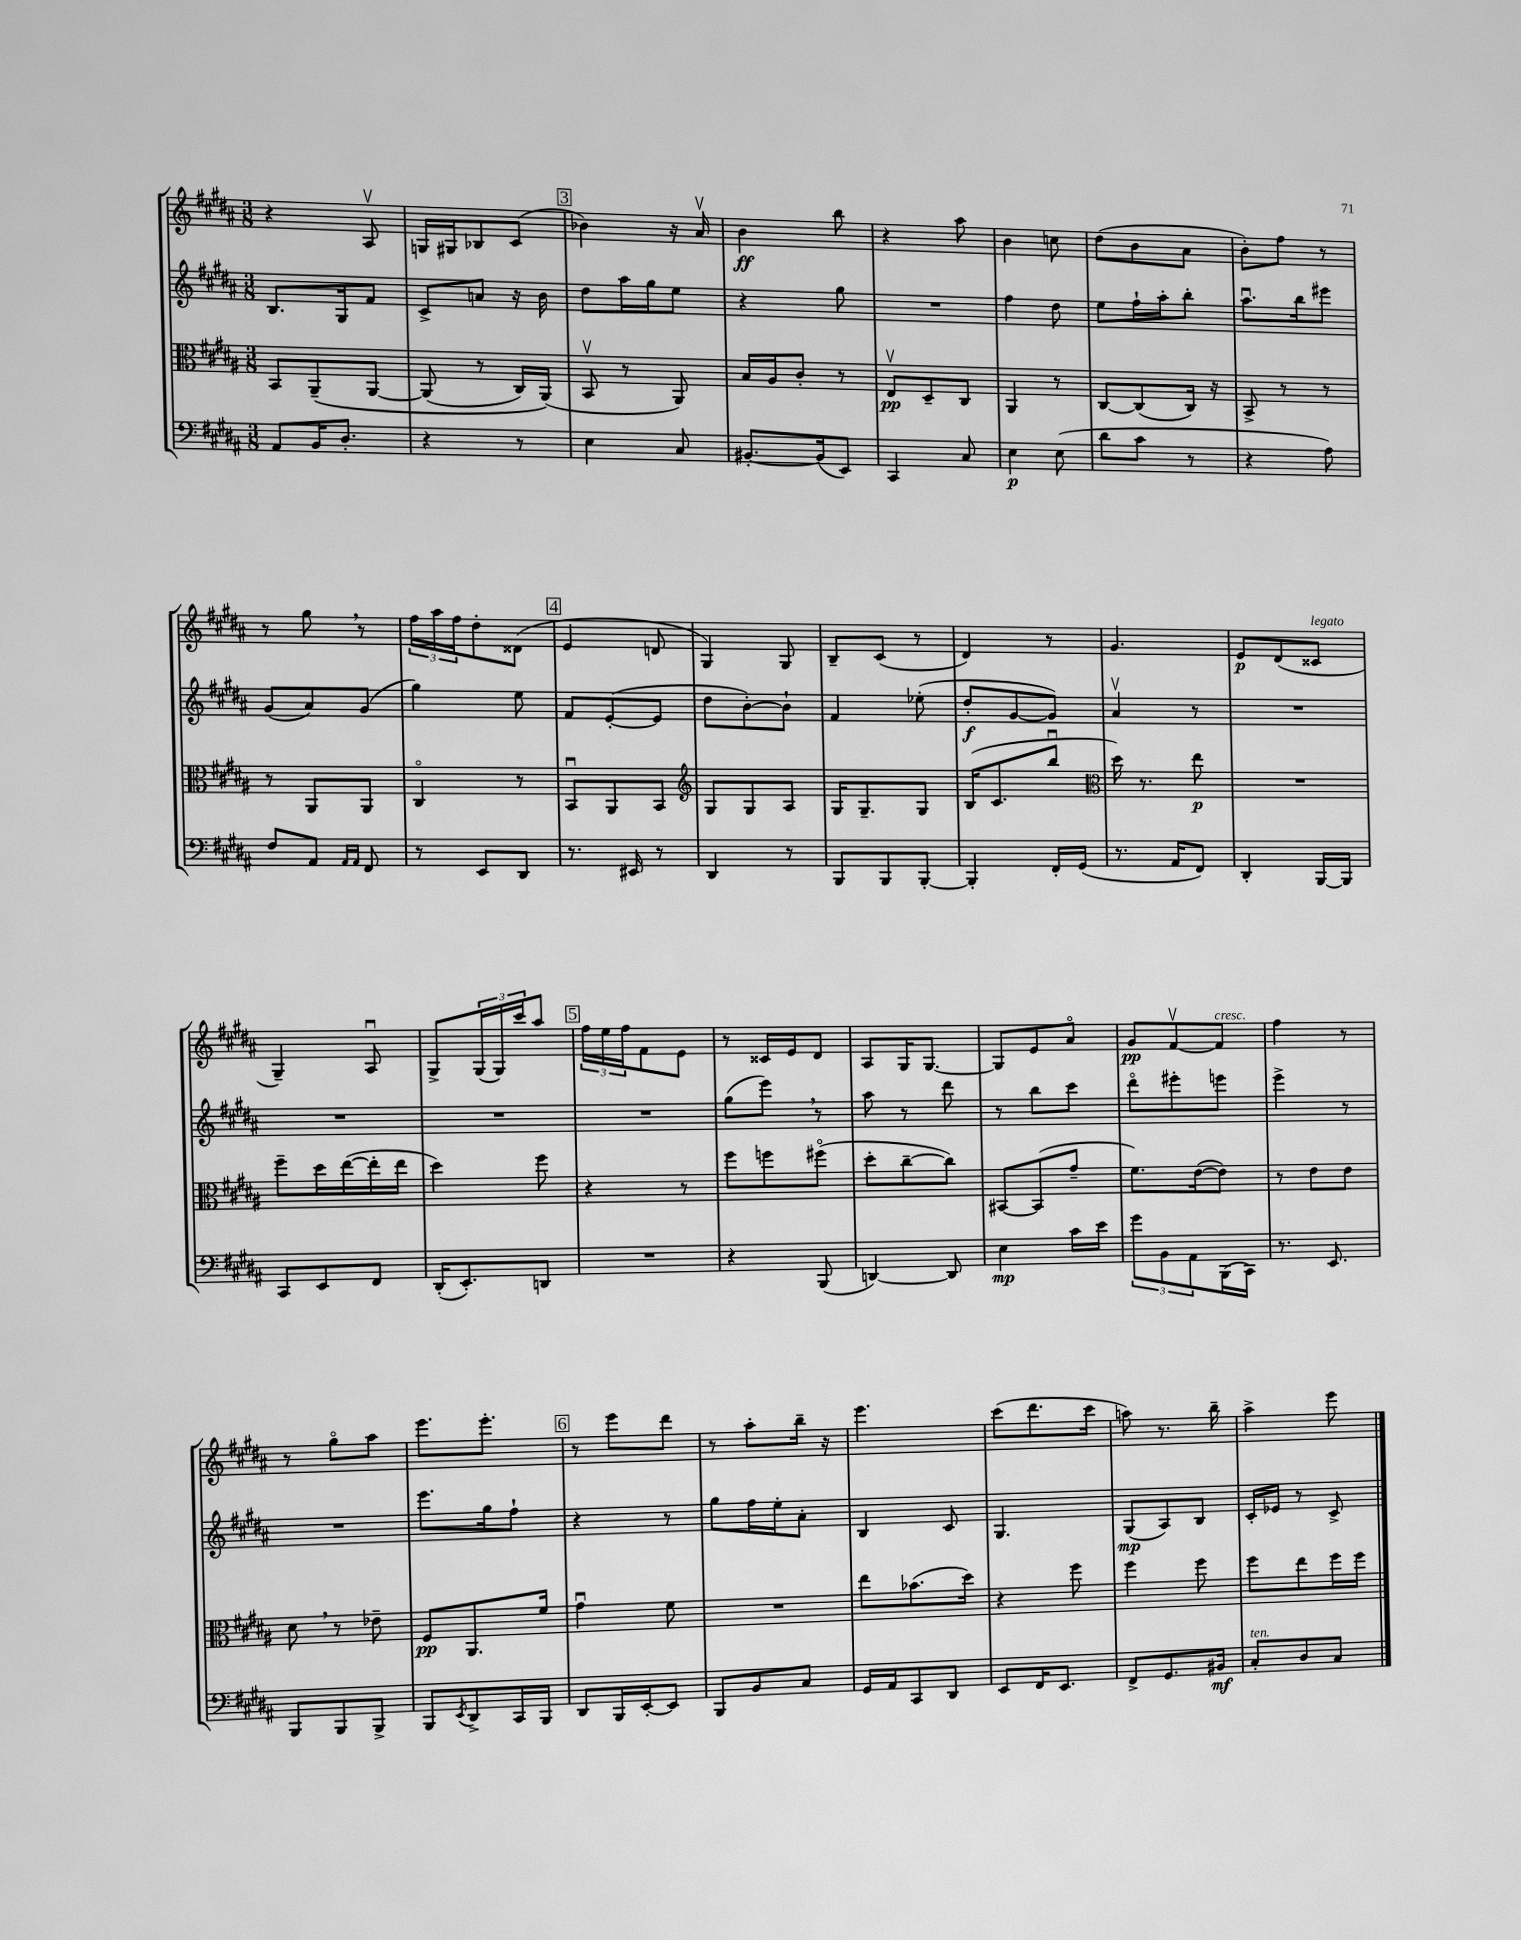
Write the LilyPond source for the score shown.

<<
\new StaffGroup <<
\new Staff = "s0" {
    \clef treble \key b \major \numericTimeSignature \time 3/8
    r4 ais8\upbow |
    g16 gis16 bes8 cis'8( |
    \mark \markup { \box "3" } bes'4) r16 ais'16\upbow |
    b'4\ff b''8 |
    r4 ais''8 |
    b'4 c''8 |
    dis''8( b'8 ais'8 |
    b'8-.) fis''8 r8 |
    r8 gis''8 \breathe r8 |
    \tuplet 3/2 { fis''16 ais''16 fis''16 } dis''8-. disis'8( |
    \mark \markup { \box "4" } e'4 d'8 |
    gis4) gis8 |
    b8-- cis'8( r8 |
    dis'4) r8 |
    gis'4. |
    e'8\p dis'8( cisis'8^\markup { \italic "legato" } |
    gis4--) ais8\downbow |
    gis8-> \tuplet 3/2 { gis16( gis16) cis'''16 } ais''8 |
    \mark \markup { \box "5" } \tuplet 3/2 { fis''16 e''16 fis''16 } fis'8 e'8 |
    r8 cisis'16 e'16 dis'8 |
    ais8 gis16 gis8.~ |
    gis8 e'8 ais'8\flageolet |
    gis'8\pp fis'8~\upbow fis'8^\markup { \italic "cresc." } |
    fis''4 r8 |
    r8 gis''8\flageolet ais''8 |
    e'''8. e'''8.-. |
    \mark \markup { \box "6" } r8 e'''8 dis'''8 |
    r8 ais''8-. b''16-- r16 |
    e'''4. |
    cis'''8( dis'''8. cis'''16 |
    a''8) r8. b''16-- |
    ais''4-> e'''8 \bar "|." |
}
\new Staff = "s1" {
    \clef treble \key b \major \numericTimeSignature \time 3/8
    b8. gis16 fis'8 |
    cis'8-> a'8 r16 b'16 |
    \mark \markup { \box "3" } dis''8 ais''16 gis''16 e''8 |
    r4 gis''8 |
    R4. |
    fis''4 dis''8 |
    e''8 fis''16-! ais''16-. b''8-. |
    ais''8.\downbow b''16 eis'''8 |
    gis'8( ais'8) gis'8( |
    gis''4) e''8 |
    \mark \markup { \box "4" } fis'8 e'8~-.( e'8 |
    dis''8 b'8~-.) b'8-! |
    fis'4 ees''8-.( |
    dis''8-.\f gis'8~ gis'8) |
    ais'4\upbow r8 |
    R4. |
    R4. |
    R4. |
    \mark \markup { \box "5" } R4. |
    gis''8( e'''8) \breathe r8 |
    ais''8 r8 dis'''8 |
    r8 b''8 cis'''8 |
    dis'''8\flageolet eis'''8-. e'''8 |
    e'''4-> r8 |
    R4. |
    e'''8. gis''16 fis''8-! |
    \mark \markup { \box "6" } r4 r8 |
    gis''8 fis''16 e''16-. ais'8-. |
    b4 cis'8 |
    gis4. |
    gis8\mp( ais8) b8 |
    cis'16-. ees'16 r8 cis'8-> \bar "|." |
}
\new Staff = "s2" {
    \clef alto \key b \major \numericTimeSignature \time 3/8
    b,8 ais,8--\( ais,8~ |
    ais,8( r8 cis16) ais,16(\) |
    \mark \markup { \box "3" } b,8\upbow r8 ais,8) |
    b16 ais16 cis'8-. r8 |
    e8\upbow\pp dis8-- cis8 |
    ais,4 r8 |
    cis8~ cis8( cis16) r16 |
    b,8-> r8 r8 |
    r8 ais,8 ais,8 |
    cis4\flageolet r8 |
    \mark \markup { \box "4" } b,8\downbow ais,8 b,8 |
    \clef treble gis8 gis8 ais8 |
    gis16 gis8.-- gis8 |
    b16( cis'8. b''8\downbow |
    \clef alto dis''16) r8. e''8\p |
    R4. |
    fis''8-- dis''16 e''16~( e''16-. e''16 |
    dis''4) fis''8 |
    \mark \markup { \box "5" } r4 r8 |
    fis''8 f''8 fis''8\flageolet( |
    dis''8-. cis''8~-- cis''8) |
    bis,8~ bis,8( gis'8-- |
    fis'8.) e'16~( e'8) |
    r8 e'8 e'8 |
    dis'8 \breathe r8 ees'8-- |
    fis8\pp ais,8. fis'16 |
    \mark \markup { \box "6" } gis'4\downbow fis'8 |
    R4. |
    e''8 bes'8.( dis''16) |
    r4 fis''8 |
    fis''4 fis''8 |
    fis''8 e''8 fis''16 fis''16 \bar "|." |
}
\new Staff = "s3" {
    \clef bass \key b \major \numericTimeSignature \time 3/8
    ais,8 b,16 dis8.-. |
    r4 r8 |
    \mark \markup { \box "3" } e4 cis8 |
    bis,8.~-. bis,16( e,8) |
    cis,4 cis8 |
    e4\p e8( |
    dis'8 cis'8 r8 |
    r4 ais8) |
    fis8 ais,8 \grace { ais,16 ais,16 } fis,8 |
    r8 e,8 dis,8 |
    \mark \markup { \box "4" } r8. eis,16 r8 |
    dis,4 r8 |
    b,,8 b,,8 b,,8~-. |
    b,,4-. fis,16-. gis,16( |
    r8. ais,16 fis,8) |
    dis,4-. b,,16~ b,,16 |
    cis,8 e,8 fis,8 |
    dis,16-.( e,8.-.) d,8 |
    \mark \markup { \box "5" } R4. |
    r4 b,,8( |
    d,4~) d,8 |
    e4\mp cis'16 e'16 |
    \tuplet 3/2 { gis'8 b,8 ais,8 } b,,16( cis,16) |
    r8. e,8. |
    b,,8 b,,8 b,,8-> |
    b,,8 \acciaccatura { e,8 } dis,8-> cis,16 b,,16 |
    \mark \markup { \box "6" } dis,8 b,,16 e,16~-. e,8 |
    b,,8 b,8 cis8 |
    gis,16 ais,16 cis,8 dis,8 |
    e,8 fis,16 e,8. |
    fis,8-> gis,8. bis,16\mf |
    cis8-.^\markup { \italic "ten." } dis8 cis8 \bar "|." |
}
>>
>>
\layout { \context { \Score \remove "Bar_number_engraver" } }
